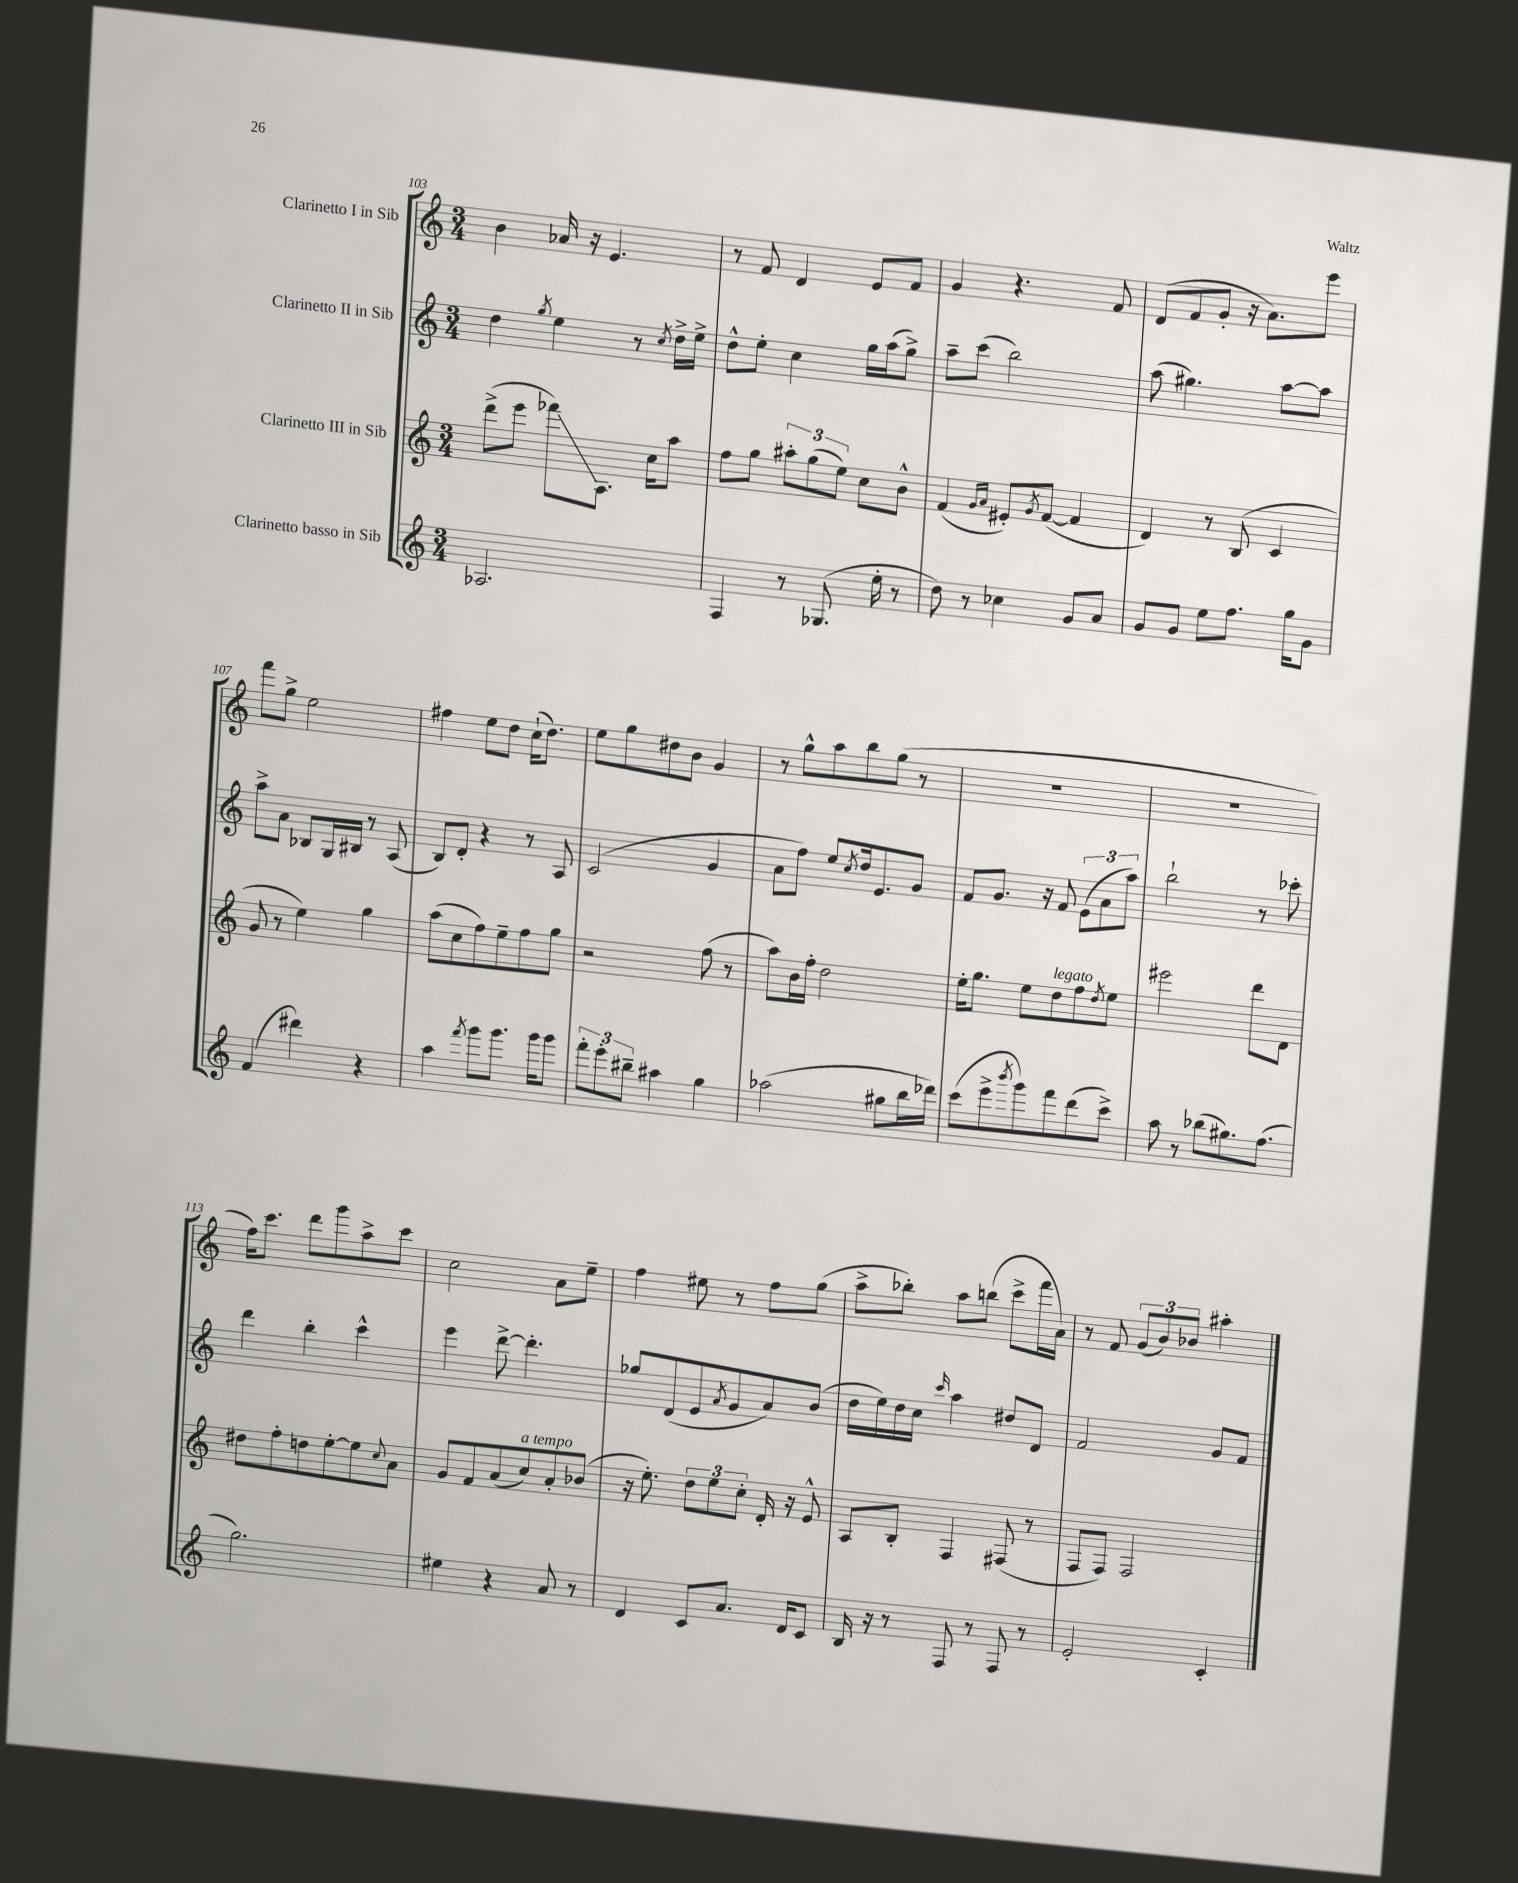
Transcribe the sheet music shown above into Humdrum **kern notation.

**kern	**kern	**kern	**kern
*staff4	*staff3	*staff2	*staff1
*clefG2	*clefG2	*clefG2	*clefG2
*k[]	*k[]	*k[]	*k[]
*M3/4	*M3/4	*M3/4	*M3/4
2.A-	(8ddd^	4dd	4b
.	8eee	.	.
.	.	8qgg	.
.	8fff-)	4ee	16a-
.	.	.	16r
.	8.A	.	4.e
.	.	8r	.
.	16cc	.	.
.	.	8qcc	.
.	8aa	16dd^	.
.	.	16ee^	.
=	=	=	=
4F	8ff	8dd^^	8r
.	8gg	8ee'	8f
8r	12aa#'	4cc	4d
.	(12gg	.	.
(8.G-	.	.	.
.	12ee)	.	.
.	8cc	16gg	8e
16ee'	.	(16aa	.
8r	8b^^	8gg^)	8f
=	=	=	=
8dd)	(4f	8aa~	4g
8r	.	(8ccc	.
.	16qqg	.	.
.	16qqa	.	.
4cc-	8e#')	2bb)	4.r
.	8qg	.	.
.	([8f	.	.
8g	4f]	.	.
8a	.	.	8f
=	=	=	=
8g	4d)	(8aa	(8d
8g	.	4.gg#)	8f
8ee	8r	.	8g'
8.ff	(8B	.	16r
.	.	.	8.a)
.	4c	[8aa	.
16gg	.	.	.
8g	.	8aa]	8eee
=	=	=	=
(4f	8g	8aa^	8fff
.	8r	8a	8gg^
4ddd#)	4ee)	8B-	2ee
.	.	16G	.
.	.	16B#	.
4r	4gg	8r	.
.	.	(8A	.
=	=	=	=
4aa	(8aa	8B)	4ff#
.	8cc	8d'	.
8qfff	.	.	.
8ggg	8ff)	4r	8ee
8.ggg	8ee~	.	8dd
.	8ff	8r	(16cc`
16ggg	.	.	8.dd)
8ggg	8gg	8A	.
=	=	=	=
12fff'	2r	(2c	8ee
12eee'	.	.	.
.	.	.	8gg
12bb#~	.	.	.
4aa#	.	.	8dd#
.	.	.	8b
4gg	(8ff	4g	4g
.	8r	.	.
=	=	=	=
(2aa-	8aa)	8a	8r
.	16b	8ff)	8gg^^
.	16ff'	.	.
.	2dd	8ee	8aa
.	.	8qcc	.
.	.	16dd	8bb
.	.	8.e	.
8gg#	.	.	(8gg
16bb	.	8g	8r
16ddd-)	.	.	.
=	=	=	=
(8ccc	16ee'	8f	2.r
.	8.gg	.	.
8eee^	.	8.g	.
8qbbb	.	.	.
8ggg)	8ee	.	.
.	.	16r	.
8fff	8dd	8f	.
(8ddd	8ff	(12e	.
.	.	12a	.
.	8qdd	.	.
8ccc^)	8ee	.	.
.	.	12aa)	.
=	=	=	=
8aa	2eee#	2bb`	2.r
8r	.	.	.
(8bb-	.	.	.
8.gg#)	.	.	.
.	8ddd	8r	.
(8.ff	.	.	.
.	8d	8ccc-'	.
=	=	=	=
2.gg)	8dd#	4ddd	16ff)
.	.	.	8.ccc
.	8ff'	.	.
.	8dd	4bb'	8ddd
.	[8ee'	.	8ggg
.	8ee]	4ccc^^	8aa^
.	8qqcc	.	.
.	8a	.	8ccc
=	=	=	=
4ee#	8g	4eee	2cc
.	8f	.	.
4r	(8a	[8ddd^	.
.	8cc)	4.ddd']	.
8a	8a'	.	8a
8r	(8b-	.	8ee~
=	=	=	=
4d	16r	8gg-	4ff
.	8.ee')	.	.
.	.	(8d	.
8c	12dd	8e	8ee#
.	12ee	.	.
.	.	8qa	.
8.a	.	8g	8r
.	12cc'	.	.
.	16d'	8a)	8ff
16d	16r	.	.
8c	8e^^	(8b	(8gg
=	=	=	=
16B	8A	16dd	8aa^
16r	.	16ee)	.
8r	8B'	16dd	8bb-')
.	.	16cc	.
.	.	16qqccc	.
8F	4F	4aa	8aa
8r	.	.	(8bb
8F	(8F#	8dd#	8ccc^
8r	8r	8d	16fff
.	.	.	16a)
=	=	=	=
2e'	8F	2f	8r
.	8F)	.	8f
.	2F	.	(12g
.	.	.	12b)
.	.	.	12b-
4c'	.	8g	4aa#'
.	.	8f	.
==	==	==	==
*-	*-	*-	*-
